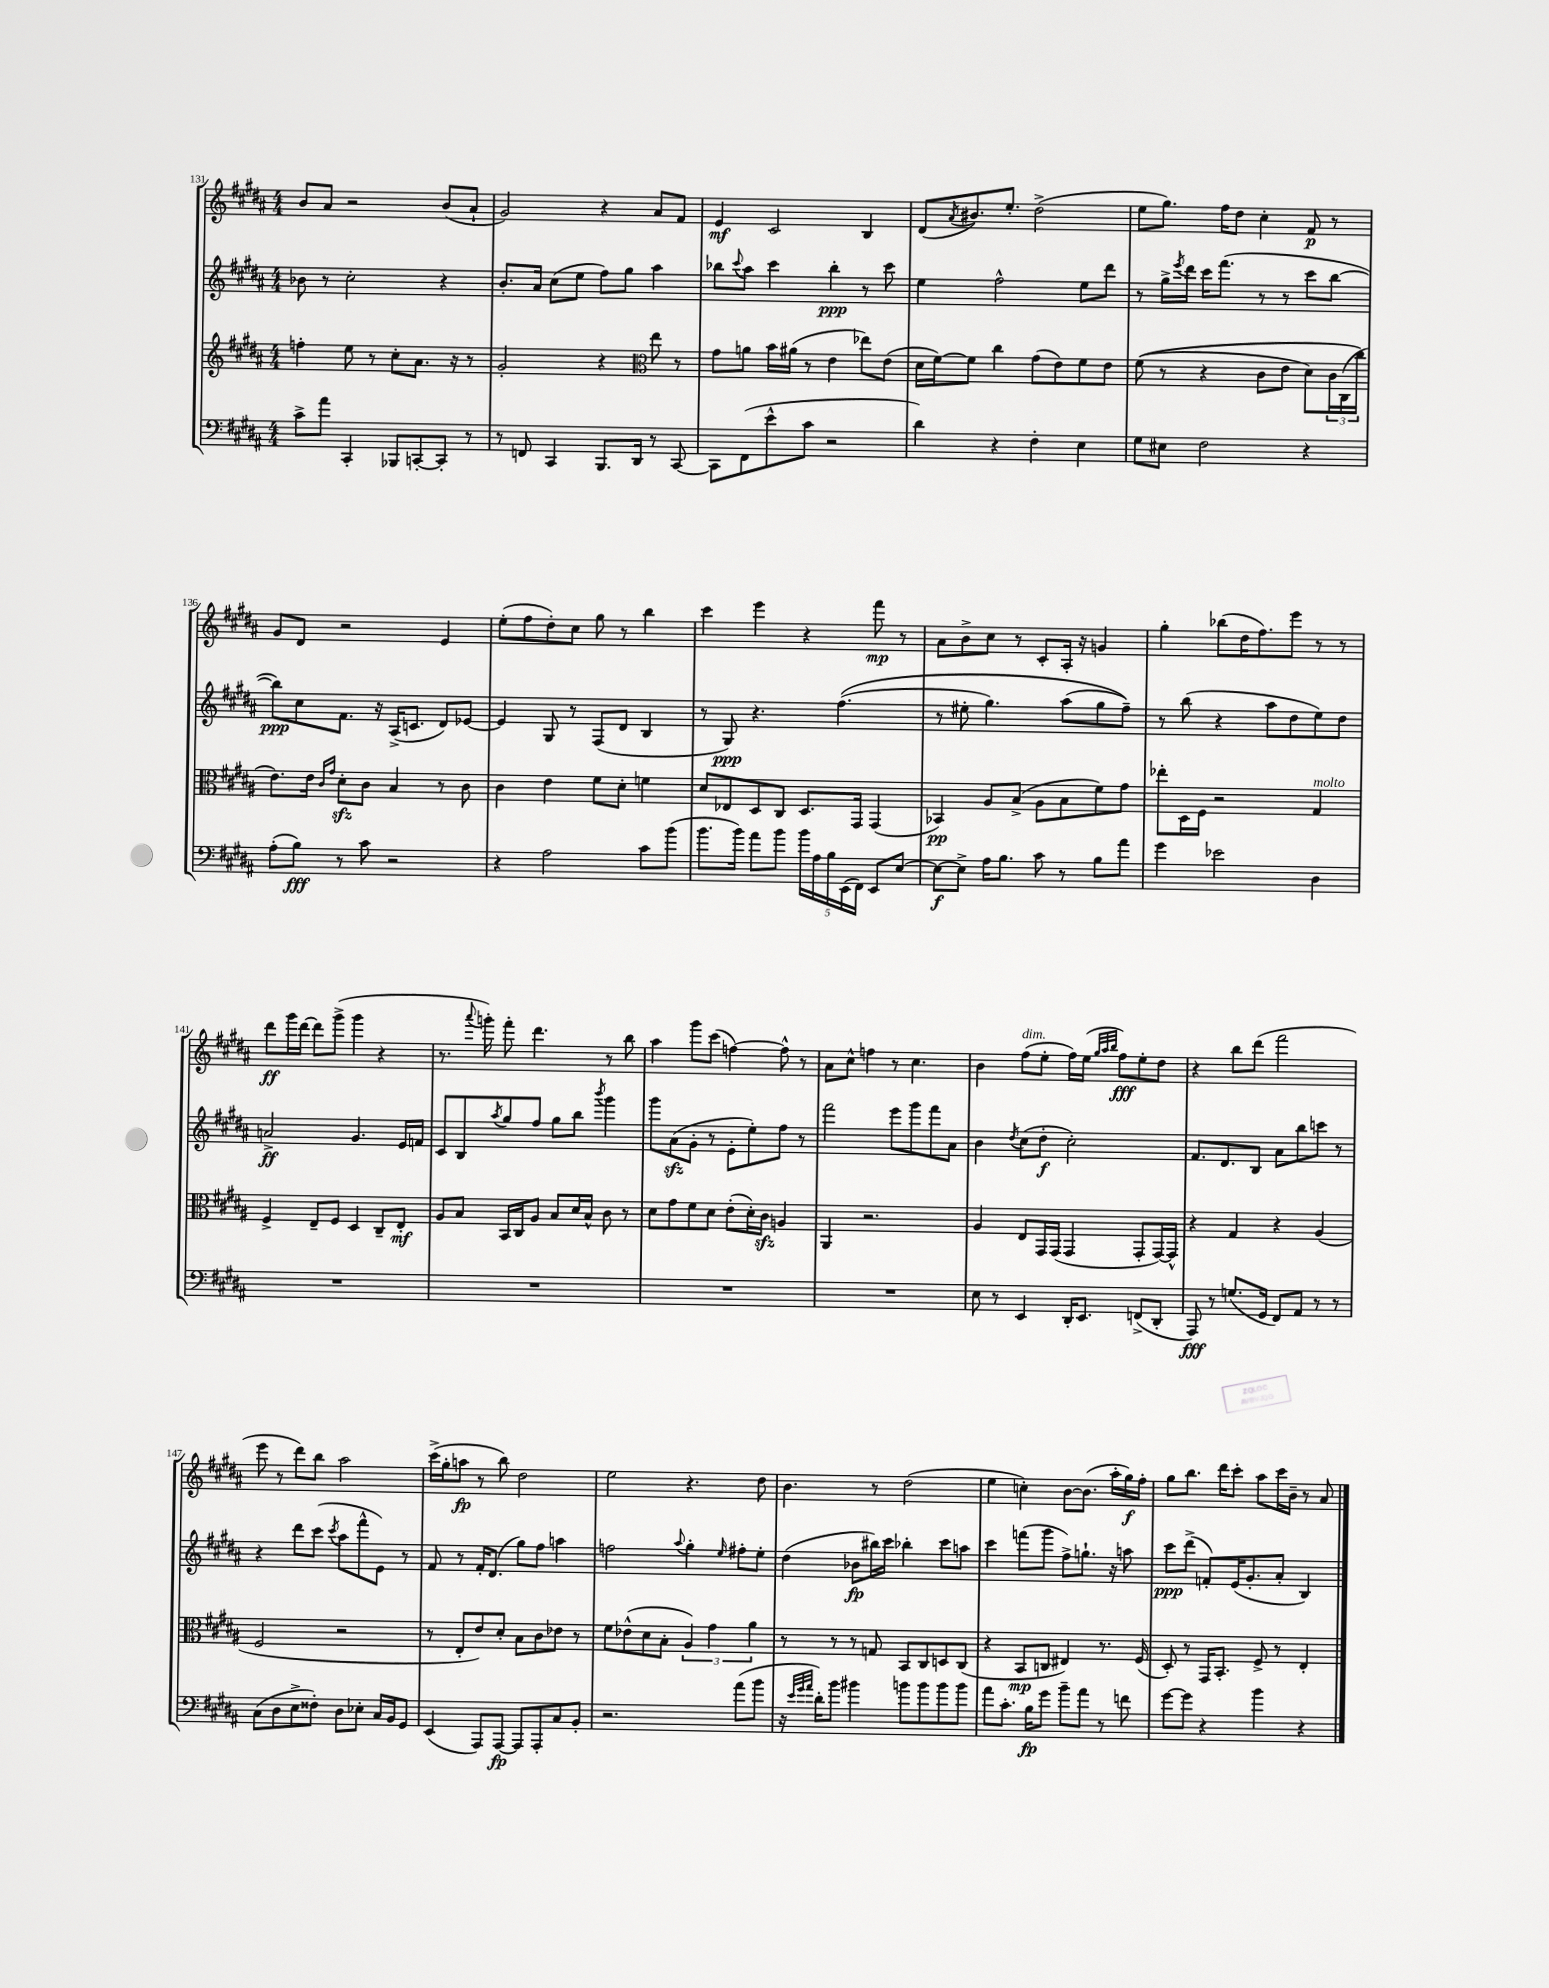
<<
\new StaffGroup <<
\new Staff = "s0" {
    \clef treble \key b \major \numericTimeSignature \time 4/4
    b'8 ais'8 r2 b'8( ais'8-! |
    gis'2) r4 ais'8 fis'8 |
    e'4\mf cis'2 b4 |
    dis'8( \acciaccatura { ais'8 } bis'8.) e''8.-. dis''2->( |
    e''8 gis''8.) fis''16 dis''8 cis''4-. fis'8\p r8 |
    gis'8 dis'8 r2 e'4 |
    e''8-.( fis''8 dis''8-.) cis''8 gis''8 r8 b''4 |
    cis'''4 e'''4 r4 fis'''8\mp r8 |
    ais'8 b'8-> cis''8 r8 cis'8-. ais16-. r16 g'4 |
    gis''4-. bes''8( dis''16 fis''8.) e'''8 r8 r8 |
    dis'''8\ff gis'''16 dis'''16~ dis'''8 gis'''8->( gis'''4 r4 |
    r8. \appoggiatura { ais'''8 } g'''16-.) fis'''8-. dis'''4. r8 b''8 |
    ais''4 gis'''8 cis'''8( f''4~) f''8-^ r8 |
    ais'8 cis''8-^ f''4 r8 cis''4. |
    b'4 fis''8^\markup { \italic "dim." }( e''8-. fis''16) e''16( \grace { gis''32 ais''32 b''32 } fis''8\fff) e''8-. dis''8 |
    r4 b''8 dis'''8( fis'''2 |
    e'''8 r8 dis'''8) b''8 ais''2 |
    cis'''16->( gis''16-. a''8\fp r8 b''8) dis''2 |
    e''2 r4. dis''8 |
    b'4. r8 dis''2( |
    e''4 c''4-.) b'8~ b'8.( ais''16-. gis''16\f) fis''16-. |
    gis''8 b''8. dis'''16 cis'''8-. ais''8 cis'''16 b'16-- r8 ais'8 \bar "|." |
}
\new Staff = "s1" {
    \clef treble \key b \major \numericTimeSignature \time 4/4
    bes'8 r8 cis''2-. r4 |
    b'8.-. ais'16 cis''8( e''8 fis''8) gis''8 ais''4 |
    bes''8 \appoggiatura { cis'''8 } ais''8 cis'''4 bes''4-.\ppp r8 cis'''8 |
    e''4 fis''2-^ e''8 dis'''8 |
    r8 gis''16-> \acciaccatura { e'''8 } dis'''16 cis'''16 fis'''8.( r8 r8 cis'''8 b''8~ |
    b''8\ppp) cis''8 fis'8. r16 ais16->( c'8. dis'8) ees'8~ |
    ees'4 gis8 r8 fis8( dis'8 b4 |
    r8 gis8\ppp) r4. fis''4.(\( |
    r8 eis''8-. gis''4.) ais''8( gis''8 fis''8--)\) |
    r8 b''8( r4 ais''8 dis''8 e''8) dis''8 |
    a'2->\ff gis'4. e'16 f'16 |
    cis'8 b8 \acciaccatura { ais''8 } gis''8 fis''8 gis''8 b''8 \acciaccatura { b'''8 } gis'''4 |
    gis'''8 ais'8\sfz( gis'8-. r8 e'8-. e''8-.) fis''8 r8 |
    fis'''2 e'''8 gis'''8 fis'''8 ais'8 |
    b'4 \acciaccatura { dis''8 } cis''8( dis''8-.\f cis''2-.) |
    fis'8. dis'8. b8 ais'8 b''8 c'''8 r8 |
    r4 dis'''8 cis'''8( \acciaccatura { cis'''8 } ais''8 fis'''8-^ e'8) r8 |
    fis'8 r8 fis'16-. dis'8.( gis''8) fis''8 a''4 |
    f''2 \appoggiatura { ais''8 } gis''4-. \grace { e''16 } fis''8-. e''8-. |
    dis''4( bes'8\fp bis''16) cis'''16 bes''4-. cis'''8 a''8 |
    cis'''4 f'''8( gis'''8 fis''8->) g''8.-! r16 a''8 |
    cis'''8\ppp dis'''8->( f'8-.) e'16( gis'8.-. ais'8-. b4) \bar "|." |
}
\new Staff = "s2" {
    \clef treble \key b \major \numericTimeSignature \time 4/4
    f''4-. e''8 r8 cis''8-. ais'8. r16 r8 |
    gis'2-. r4 \clef alto e''8 r8 |
    gis'8 a'8 b'16 ais'16( r8 e'4 ees''8) e'8( |
    dis'16 fis'16~) fis'8 cis''4 gis'8( e'8) fis'8 e'8 |
    fis'8(\( r8 r4 cis'8 e'8 dis'8) \tuplet 3/2 { cis'16 cis16( cis''16\) } |
    e'8.) e'16 \grace { cis'16 gis'16 } dis'8-.\sfz cis'8 b4 r8 cis'8 |
    cis'4 e'4 fis'8 dis'8-. f'4 |
    dis'8 ees8 dis8 cis8 dis8. gis,16 gis,4( |
    bes,4\pp) ais8 b8->( ais8 b8 fis'8) gis'8 |
    ees''8-. dis16 fis16 r2 gis4^\markup { \italic "molto" } |
    fis4-> e8-- fis8 dis4 cis8-- e8-.\mf |
    ais8 b8 b,16 cis16 ais8 b8 dis'16 b16-^ cis'8 r8 |
    dis'8 gis'8 fis'8 dis'8 e'8-.( dis'16-.) cis'16\sfz a4 |
    ais,4 r2. |
    ais4 e8 gis,16 gis,16( gis,4 gis,8-. gis,16~) gis,16-^ |
    r4 gis4 r4 ais4( |
    fis2 r2 |
    r8 e8-. e'8) dis'8-. b8 cis'8 ees'8 r8 |
    fis'8 ees'8-^( dis'8 b8-. \tuplet 3/2 { ais4) gis'4 ais'4 } |
    r8 r8 r8 g8 b,8 cis8 d8 cis8( |
    r4 b,8\mp c8 eis4) r8. fis16( |
    dis8-.) r8 gis,16 b,8.-. fis8-> r8 e4-. \bar "|." |
}
\new Staff = "s3" {
    \clef bass \key b \major \numericTimeSignature \time 4/4
    cis'8-> ais'8 cis,4-. bes,,8 c,8~-. c,8-. r8 |
    r8 f,8 cis,4 b,,8. dis,16 r8 cis,8~ |
    cis,8 fis,8( e'8-^ cis'8 r2 |
    dis'4) r4 fis4-. e4 |
    gis8 eis8 fis2 r4 |
    ais8-.( b8\fff) r8 cis'8 r2 |
    r4 ais2 cis'8 b'8( |
    b'8. b'16) ais'8 b'8 \tuplet 5/4 { b'16 ais16 b16 e,16( fis,16) } e,8 e8~ |
    e8~\f e8-> ais16 b8. cis'8 r8 b8 ais'8 |
    gis'4 ees'2 dis4 |
    R1 |
    R1 |
    R1 |
    R1 |
    e8 r8 e,4 dis,16-. e,8. f,8->( dis,8-. |
    ais,,8\fff) r8 g8.( gis,16 fis,8) ais,8 r8 r8 |
    cis8( dis8 e8-> fisis8-.) dis8 ees8-. cis16 b,16 gis,8 |
    e,4( ais,,8) ais,,8~\fp ais,,8 ais,,8-. cis8 b,8-. |
    r2. ais'8( b'8 |
    r16 \grace { e'32 gis'32 ais'32 } dis'16-.) b'8 bis'4 b'8 b'8 b'8 b'8 |
    ais'8 cis'8.-. b16\fp gis'8 b'8-- ais'8 r8 f'8 |
    gis'8~ gis'8 r4 b'4 r4 \bar "|." |
}
>>
>>
\layout { \context { \Score currentBarNumber = #131 } }
